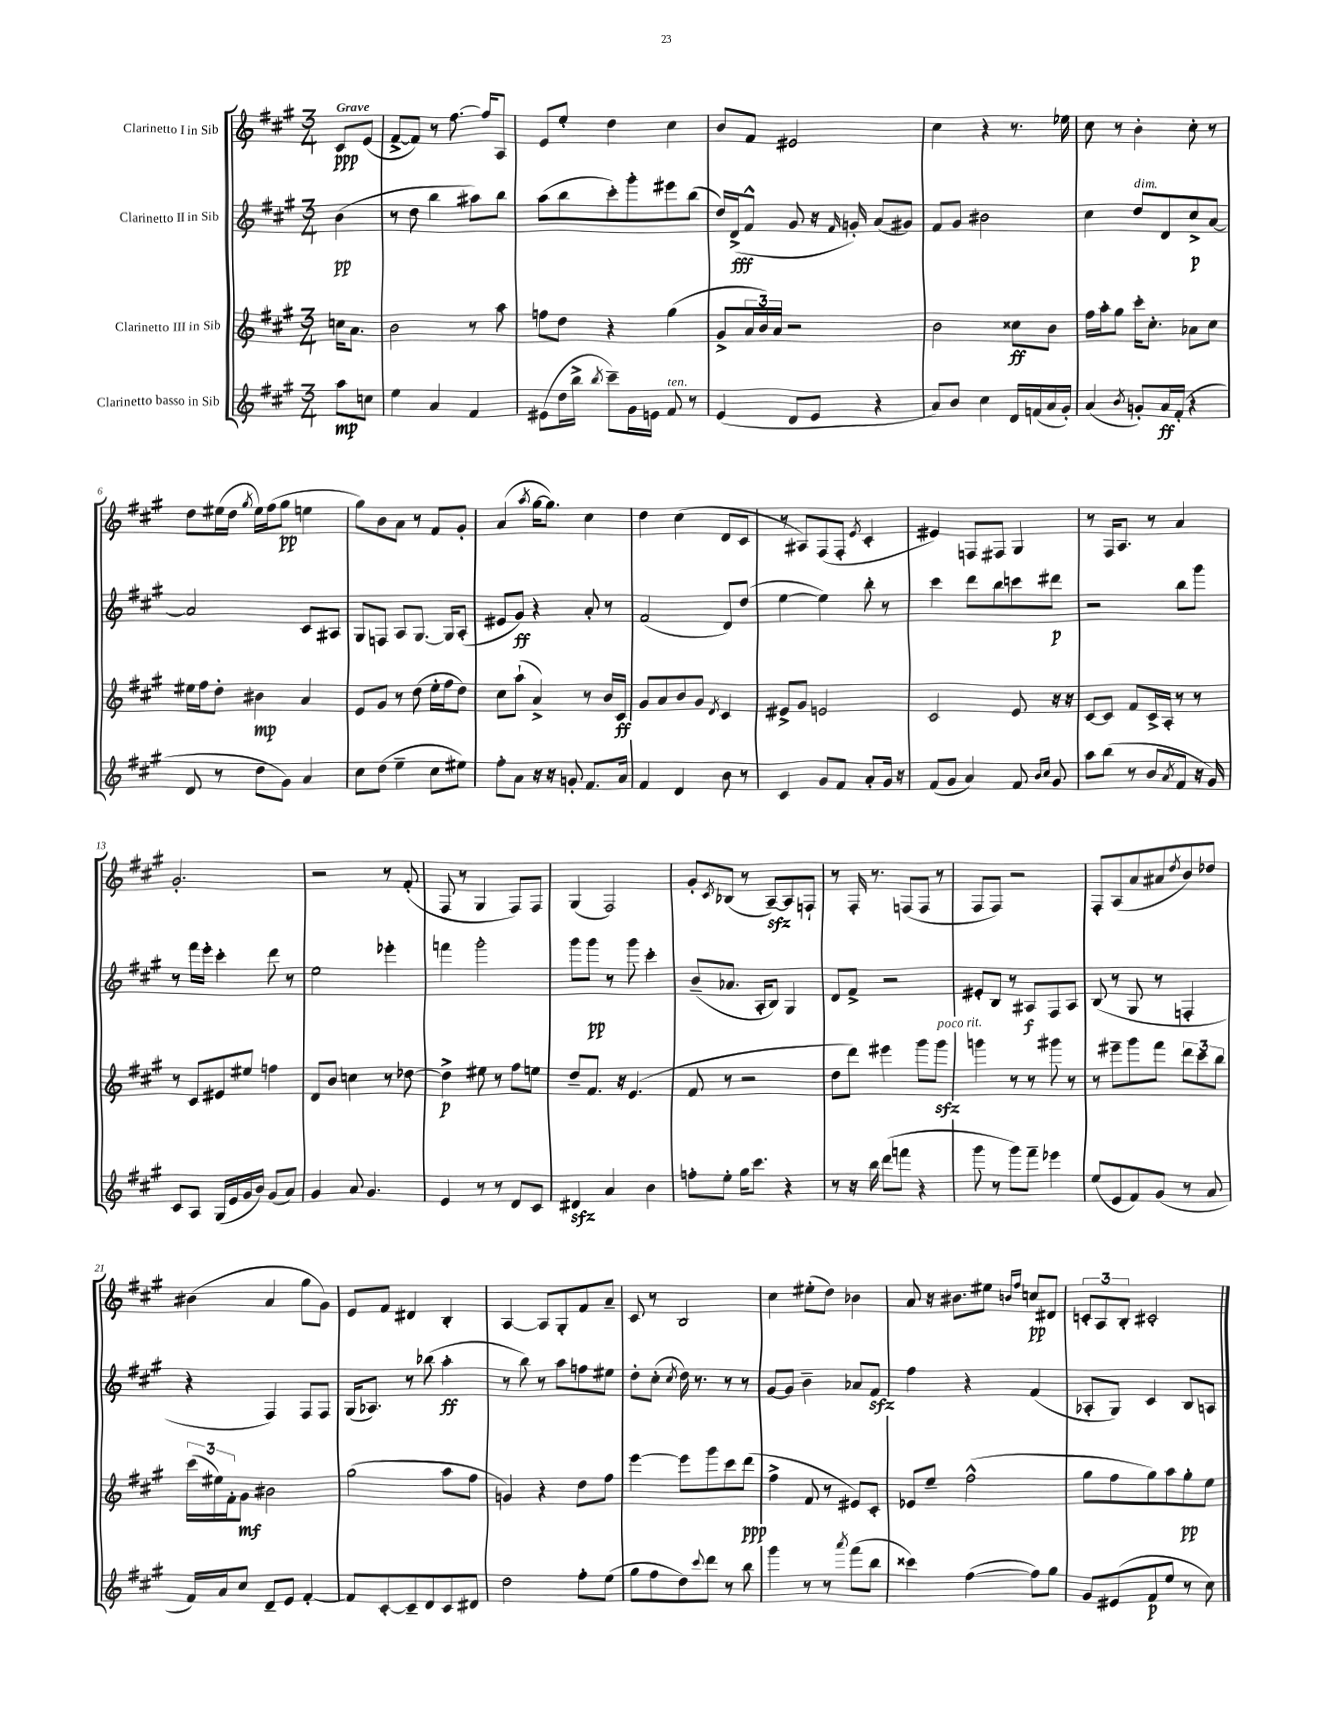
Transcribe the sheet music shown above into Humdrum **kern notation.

**kern	**dynam	**kern	**dynam	**kern	**dynam	**kern	**dynam
*part4	*part4	*part3	*part3	*part2	*part2	*part1	*part1
*staff4	*staff4	*staff3	*staff3	*staff2	*staff2	*staff1	*staff1
*I"Clarinetto basso in Sib	*	*I"Clarinetto III in Sib	*	*I"Clarinetto II in Sib	*	*I"Clarinetto I in Sib	*
*clefG2	*	*clefG2	*	*clefG2	*	*clefG2	*
*k[f#c#g#]	*	*k[f#c#g#]	*	*k[f#c#g#]	*	*k[f#c#g#]	*
*M3/4	*	*M3/4	*	*M3/4	*	*M3/4	*
=	=	=	=	=	=	=	=
!	!	!	!	!	!	!LO:TX:a:B:t=Grave	!
8aa\L	mp	16ccn\KL	.	(4b\	pp	8c#/L	ppp
.	.	8.a\J	.	.	.	.	.
8ccn\J	.	.	.	.	.	(8e/J	.
=1	=1	=1	=1	=1	=1	=1	=1
4ee\	.	2b\	.	8r	.	[8f#^/L	.
.	.	.	.	8dd\	.	8f#/J])	.
4a/	.	.	.	4bb\	.	8r	.
.	.	.	.	.	.	[8.ff#\	.
4f#/	.	8r	.	8aa#X\L)	.	.	.
.	.	.	.	.	.	16ff#/KL]	.
.	.	8aa\	.	8bb\J	.	8A/J	.
=2	=2	=2	=2	=2	=2	=2	=2
(8e#X\L	.	8ffn\L	.	(8aa\L	.	8e/L	.
16dd\L	.	8dd\J	.	8bb\	.	8ee'/J	.
16bb^\JJ	.	.	.	.	.	.	.
8qbb/	.	.	.	.	.	.	.
8ccc#~\L)	.	4r	.	8ccc#'\)	.	4dd\	.
16g#\L	.	.	.	8ggg#'\	.	.	.
16en\JJ	.	.	.	.	.	.	.
!LO:TX:a:i:t=ten.	!	!	!	!	!	!	!
8f#/	.	(4gg#\	.	8eee#X\	.	4cc#\	.
8r	.	.	.	(8bb\J	.	.	.
=3	=3	=3	=3	=3	=3	=3	=3
(4e/	.	8g#^/L	.	16dd/LL)	.	8b/L	.
.	.	.	.	(16d^/J	fff	.	.
.	.	24a/L	.	8f#^^/J	.	8f#/J	.
.	.	24b/)	.	.	.	.	.
.	.	24a/JJ	.	.	.	.	.
8d/L	.	2r	.	8g#/	.	2e#X/	.
8e/J	.	.	.	16r	.	.	.
.	.	.	.	16qqf#/	.	.	.
.	.	.	.	16gn'/)	.	.	.
4r	.	.	.	(8a/L	.	.	.
.	.	.	.	8g#X/J)	.	.	.
=4	=4	=4	=4	=4	=4	=4	=4
8a/L)	.	2b\	.	8f#/L	.	4cc#\	.
8b/J	.	.	.	8g#/J	.	.	.
4cc#\	.	.	.	2b#X\	.	4r	.
16d/LL	.	8cc##X\L	ff	.	.	8.r	.
(16fn/	.	.	.	.	.	.	.
16a/	.	8b\J	.	.	.	.	.
16g#'/JJ)	.	.	.	.	.	16ee-X\	.
=5	=5	=5	=5	=5	=5	=5	=5
(4a/	.	16ff#\LL	.	4cc#\	.	8cc#\	.
.	.	16aa'\J	.	.	.	.	.
.	.	8gg#\J	.	.	.	8r	.
8qb/	.	.	.	.	.	.	.
!	!	!	!	!LO:TX:a:i:t=dim.	!	!	!
8gn'/L)	.	16ccc#'\KL	.	8dd/L	.	4b'\	.
.	.	8.cc#'\J	.	.	.	.	.
16a/L	ff	.	.	8d/	.	.	.
(16f#'/JJ	.	.	.	.	.	.	.
4r	.	8a-X\L	.	8cc#^/	p	8cc#'\	.
.	.	8cc#\J	.	[8a/J	.	8r	.
!!LO:LB:g=z
=6	=6	=6	=6	=6	=6	=6	=6
8d/	.	16ee#X\LL	.	2a/]	.	8dd\L	.
.	.	16ff#\J	.	.	.	.	.
8r	.	8dd'\J	.	.	.	(16ee#X\L	.
.	.	.	.	.	.	16dd\JJ	.
.	.	.	.	.	.	8qgg#/	.
8dd\L	.	4b#X\	mp	.	.	16ee#\LL)	.
.	.	.	.	.	.	(16ff#\J	.
8g#\J)	.	.	.	.	.	8gg#\J	pp
4a/	.	4a/	.	8c#/L	.	4een\	.
.	.	.	.	8A#X/J	.	.	.
=7	=7	=7	=7	=7	=7	=7	=7
8cc#\L	.	8e/L	.	8G#/L	.	8gg#\L)	.
(8dd\J	.	8g#/J	.	8Fn/J	.	8b\	.
4ee~\	.	8r	.	8A/L	.	8a\J	.
.	.	(8dd\	.	[8.G#/J	.	8r	.
8cc#\L	.	16ee'\LL	.	.	.	8f#/L	.
.	.	16ff#\J	.	16G#/KL]	.	.	.
8ee#X\J)	.	8dd\J)	.	(8A'/J	.	8g#'/J	.
=8	=8	=8	=8	=8	=8	=8	=8
8ff#'\L	.	8cc#\L	.	8e#X/L	.	(4a/	.
8a\J	.	(8aa`\J	.	8g#/J)	ff	.	.
.	.	.	.	.	.	8qaa/	.
16r	.	4a^/)	.	4r	.	[16gg#\KL	.
16r	.	.	.	.	.	8.gg#\J])	.
8gn'/	.	.	.	.	.	.	.
8.f#/L	.	8r	.	8a'/	.	4cc#\	.
.	.	16b/LL	.	8r	.	.	.
16a/Jk	.	16c#/JJ	ff	.	.	.	.
=9	=9	=9	=9	=9	=9	=9	=9
4f#/	.	8g#/L	.	(2f#/	.	4dd\	.
.	.	8a/	.	.	.	.	.
4d/	.	8b/	.	.	.	(4cc#\	.
.	.	8g#/J	.	.	.	.	.
.	.	8qd/	.	.	.	.	.
8b\	.	4c#/	.	8d/L)	.	8d/L	.
8r	.	.	.	(8dd/J	.	8c#/J	.
=10	=10	=10	=10	=10	=10	=10	=10
4c#/	.	8e#X^/L	.	[4ee\	.	8r	.
.	.	8g#/J	.	.	.	8A#X/L)	.
8g#/L	.	2en/	.	4ee\])	.	(8F#/	.
8f#/J	.	.	.	.	.	8F#'/J	.
.	.	.	.	.	.	8qe/	.
8a'/L	.	.	.	8bb'\	.	4c#'/	.
16g#/Jk	.	.	.	8r	.	.	.
16r	.	.	.	.	.	.	.
=11	=11	=11	=11	=11	=11	=11	=11
(8f#/L	.	2c#/	.	4ccc#\	.	4e#X/)	.
8g#/J	.	.	.	.	.	.	.
4a/)	.	.	.	8ddd\L	.	8Fn/L	.
.	.	.	.	8bb\	.	8F#X/J	.
8f#/	.	8e/	.	8cccn\	.	4G#/	.
16qqb/LL	.	.	.	.	.	.	.
16qqcc#/JJ	.	.	.	.	.	.	.
8g#/	.	16r	.	8ddd#X\J	p	.	.
.	.	16r	.	.	.	.	.
=12	=12	=12	=12	=12	=12	=12	=12
8aa\L	.	[8c#/L	.	2r	.	8r	.
(8bb\J	.	8c#/J]	.	.	.	16F#/KL	.
.	.	.	.	.	.	8.A/J	.
8r	.	8f#/L	.	.	.	.	.
8b/L	.	16c#^/L	.	.	.	8r	.
.	.	16A'/JJ	.	.	.	.	.
8qa/	.	.	.	.	.	.	.
8f#/J	.	8r	.	8bb\L	.	4a/	.
16r	.	8r	.	8ggg#\J	.	.	.
16g#/)	.	.	.	.	.	.	.
!!LO:LB:g=z
=13	=13	=13	=13	=13	=13	=13	=13
8c#/L	.	8r	.	8r	.	2.g#'/	.
8A/J	.	8c#/L	.	16fff#\LL	.	.	.
.	.	.	.	16eee'\JJ	.	.	.
(16G#/LL	.	8e#X/	.	4ccc#'\	.	.	.
16e/	.	.	.	.	.	.	.
16g#/	.	8ee#X/J	.	.	.	.	.
16b/JJ)	.	.	.	.	.	.	.
(8g#/L	.	4ffn\	.	8ddd\	.	.	.
8a/J)	.	.	.	8r	.	.	.
=14	=14	=14	=14	=14	=14	=14	=14
4g#/	.	8d/L	.	2ee\	.	2r	.
.	.	8b/J	.	.	.	.	.
8a/	.	4ccn\	.	.	.	.	.
4.g#/	.	.	.	.	.	.	.
.	.	8r	.	4eee-X'\	.	8r	.
.	.	[8dd-X\	.	.	.	(8f#'/	.
=15	=15	=15	=15	=15	=15	=15	=15
4e/	.	4dd-^\]	p	4fffn\	.	8F#/	.
.	.	.	.	.	.	8r	.
8r	.	8ee#X\	.	2ggg#'\	.	4G#/	.
8r	.	8r	.	.	.	.	.
8d/L	.	8ff#\L	.	.	.	8F#/L)	.
8c#/J	.	8een\J	.	.	.	8F#/J	.
=16	=16	=16	=16	=16	=16	=16	=16
4d#Xzz/	.	8dd~/L	.	8ggg#\L	.	(4G#/	.
.	.	8.f#/J	.	8ggg#\J	pp	.	.
4a/	.	.	.	8r	.	2F#/)	.
.	.	16r	.	.	.	.	.
.	.	(4.e/	.	8ggg#\	.	.	.
4b\	.	.	.	4ccc#'\	.	.	.
=17	=17	=17	=17	=17	=17	=17	=17
8ffn'\L	.	8f#/	.	(8b~/L	.	8g#'/L	.
.	.	.	.	.	.	8qc#/	.
8ee'\J	.	8r	.	8.a-X/J	.	(8B-X/J	.
16gg#\KL	.	2r	.	.	.	8r	.
8.ccc#\J	.	.	.	16A'/KL	.	.	.
.	.	.	.	8B/J)	.	[8Azz~/L)	.
4r	.	.	.	4G#/	.	8A/]	.
.	.	.	.	.	.	8Fn`/J	.
=18	=18	=18	=18	=18	=18	=18	=18
8r	.	8dd\L	.	8d/L	.	8r	.
16r	.	8ddd\J)	.	8f#^/J	.	16F#'/	.
16bb\	.	.	.	.	.	8.r	.
(8ddd\L	.	4eee#X\	.	2r	.	.	.
8fffn\J	.	.	.	.	.	(8Fn/L	.
4r	.	8ggg#\L	.	.	.	8F/J	.
!	!	!LO:TX:a:i:t=poco rit.	!	!	!	!	!
.	.	8ggg#zz\J	.	.	.	8r	.
=19	=19	=19	=19	=19	=19	=19	=19
8ggg#\	.	4gggn\	.	8e#X'/L	.	8F#/L	.
8r	.	.	.	8B/J	.	8F#/J)	.
8ggg#\L)	.	8r	.	8r	.	2r	.
8fff#~\J	.	8r	.	8A#X/L	f	.	.
4eee-X\	.	8ggg#X\	.	8F#/	.	.	.
.	.	8r	.	8A#/J	.	.	.
=20	=20	=20	=20	=20	=20	=20	=20
(8ee/L	.	8r	.	(8B/	.	8F#'/L	.
8e/	.	8eee#X~\L	.	8r	.	(8A/	.
8f#/)	.	8ggg#\	.	8G#/	.	8a/	.
(8g#/J	.	8fff#\J	.	8r	.	8a#X/	.
.	.	.	.	.	.	8qdd/	.
8r	.	12ddd\L	.	4Fn'/	.	8b/)	.
.	.	12ccc#\	.	.	.	.	.
8a/	.	.	.	.	.	8dd-X/J	.
.	.	12bb\J	.	.	.	.	.
!!LO:LB:g=z
=21	=21	=21	=21	=21	=21	=21	=21
16f#/LL)	.	(24ccc#\LL	.	4r	.	(4b#X\	.
.	.	24ee#X\)	.	.	.	.	.
16a/J	.	.	.	.	.	.	.
.	.	24f#'\J	.	.	.	.	.
8cc#/J	.	8g#\J	mf	.	.	.	.
8d~/L	.	2b#X\	.	4F#/)	.	4a/	.
8e/J	.	.	.	.	.	.	.
[4f#'/	.	.	.	8F#/L	.	8gg#\L	.
.	.	.	.	8F#/J	.	8g#\J)	.
=22	=22	=22	=22	=22	=22	=22	=22
8f#/L]	.	(2gg#\	.	(16G#/KL	.	8e/L	.
.	.	.	.	8.A-X/J)	.	.	.
[8c#'/	.	.	.	.	.	8f#/J	.
8c#~/]	.	.	.	8r	.	4d#X/	.
8d/	.	.	.	(8bb-X\	.	.	.
8c#/	.	8aa\L	.	4aa'\	ff	4B'/	.
8d#X/J	.	8ff#\J	.	.	.	.	.
=23	=23	=23	=23	=23	=23	=23	=23
2dd\	.	4gn/)	.	8r	.	[4A/	.
.	.	.	.	8bb\)	.	.	.
.	.	4r	.	8r	.	8A/L]	.
.	.	.	.	8aa\L	.	8G#'/	.
8ff#'\L	.	8dd\L	.	8ffn\	.	8f#/	.
(8ee\J	.	8ff#\J	.	8ee#X\J	.	8a~/J	.
=24	=24	=24	=24	=24	=24	=24	=24
8gg#\L	.	[4eee\	.	8dd'\L	.	8c#/	.
8ff#\	.	.	.	(8cc#'\J	.	8r	.
.	.	.	.	8qcc#/	.	.	.
8dd\)	.	8eee\L]	.	16dd\)	.	2B/	.
.	.	.	.	8.r	.	.	.
8qqccc#/	.	.	.	.	.	.	.
8ddd\J	.	8ggg#\	.	.	.	.	.
8r	.	8ccc#\	.	8r	.	.	.
8bb\	.	(8ddd\J	ppp	8r	.	.	.
=25	=25	=25	=25	=25	=25	=25	=25
4ggg#\	.	4ff#^\	.	[8g#/L	.	4cc#\	.
.	.	.	.	8g#/J]	.	.	.
8r	.	8f#/	.	4b~\	.	(8ee#X'\L	.
8r	.	8r	.	.	.	8dd\J)	.
8qaaa/	.	.	.	.	.	.	.
(8fff#\L	.	8e#X/L)	.	8a-X/L	.	4b-X\	.
8bb\J	.	8c#'/J	.	8f#zz/J	.	.	.
=26	=26	=26	=26	=26	=26	=26	=26
4ccc##X\)	.	8e-X/L	.	4ff#\	.	8a/	.
.	.	8ee~/J	.	.	.	16r	.
.	.	.	.	.	.	8.b#X\L	.
([4ff#\	.	(2ff#^^\	.	4r	.	.	.
.	.	.	.	.	.	8ee#X\J	.
.	.	.	.	.	.	16qqbn/LL	.
.	.	.	.	.	.	16qqff#/JJ	.
8ff#\L])	.	.	.	(4f#/	.	8ccn/L	pp
8gg#\J	.	.	.	.	.	8d#X/J	.
=27	=27	=27	=27	=27	=27	=27	=27
8g#/L	.	8gg#\L	.	8A-X'/L	.	12cn'/L	.
.	.	.	.	.	.	12A/	.
(8e#X/	.	8ff#\	.	8G#/J)	.	.	.
.	.	.	.	.	.	12B'/J	.
8f#/	p	8gg#\)	.	4c#/	.	2c#X'/	.
8ee/J	.	8aa\	.	.	.	.	.
8r	.	8gg#'\	pp	8B/L	.	.	.
8cc#\)	.	8ee\J	.	8An/J	.	.	.
==	==	==	==	==	==	==	==
*-	*-	*-	*-	*-	*-	*-	*-
